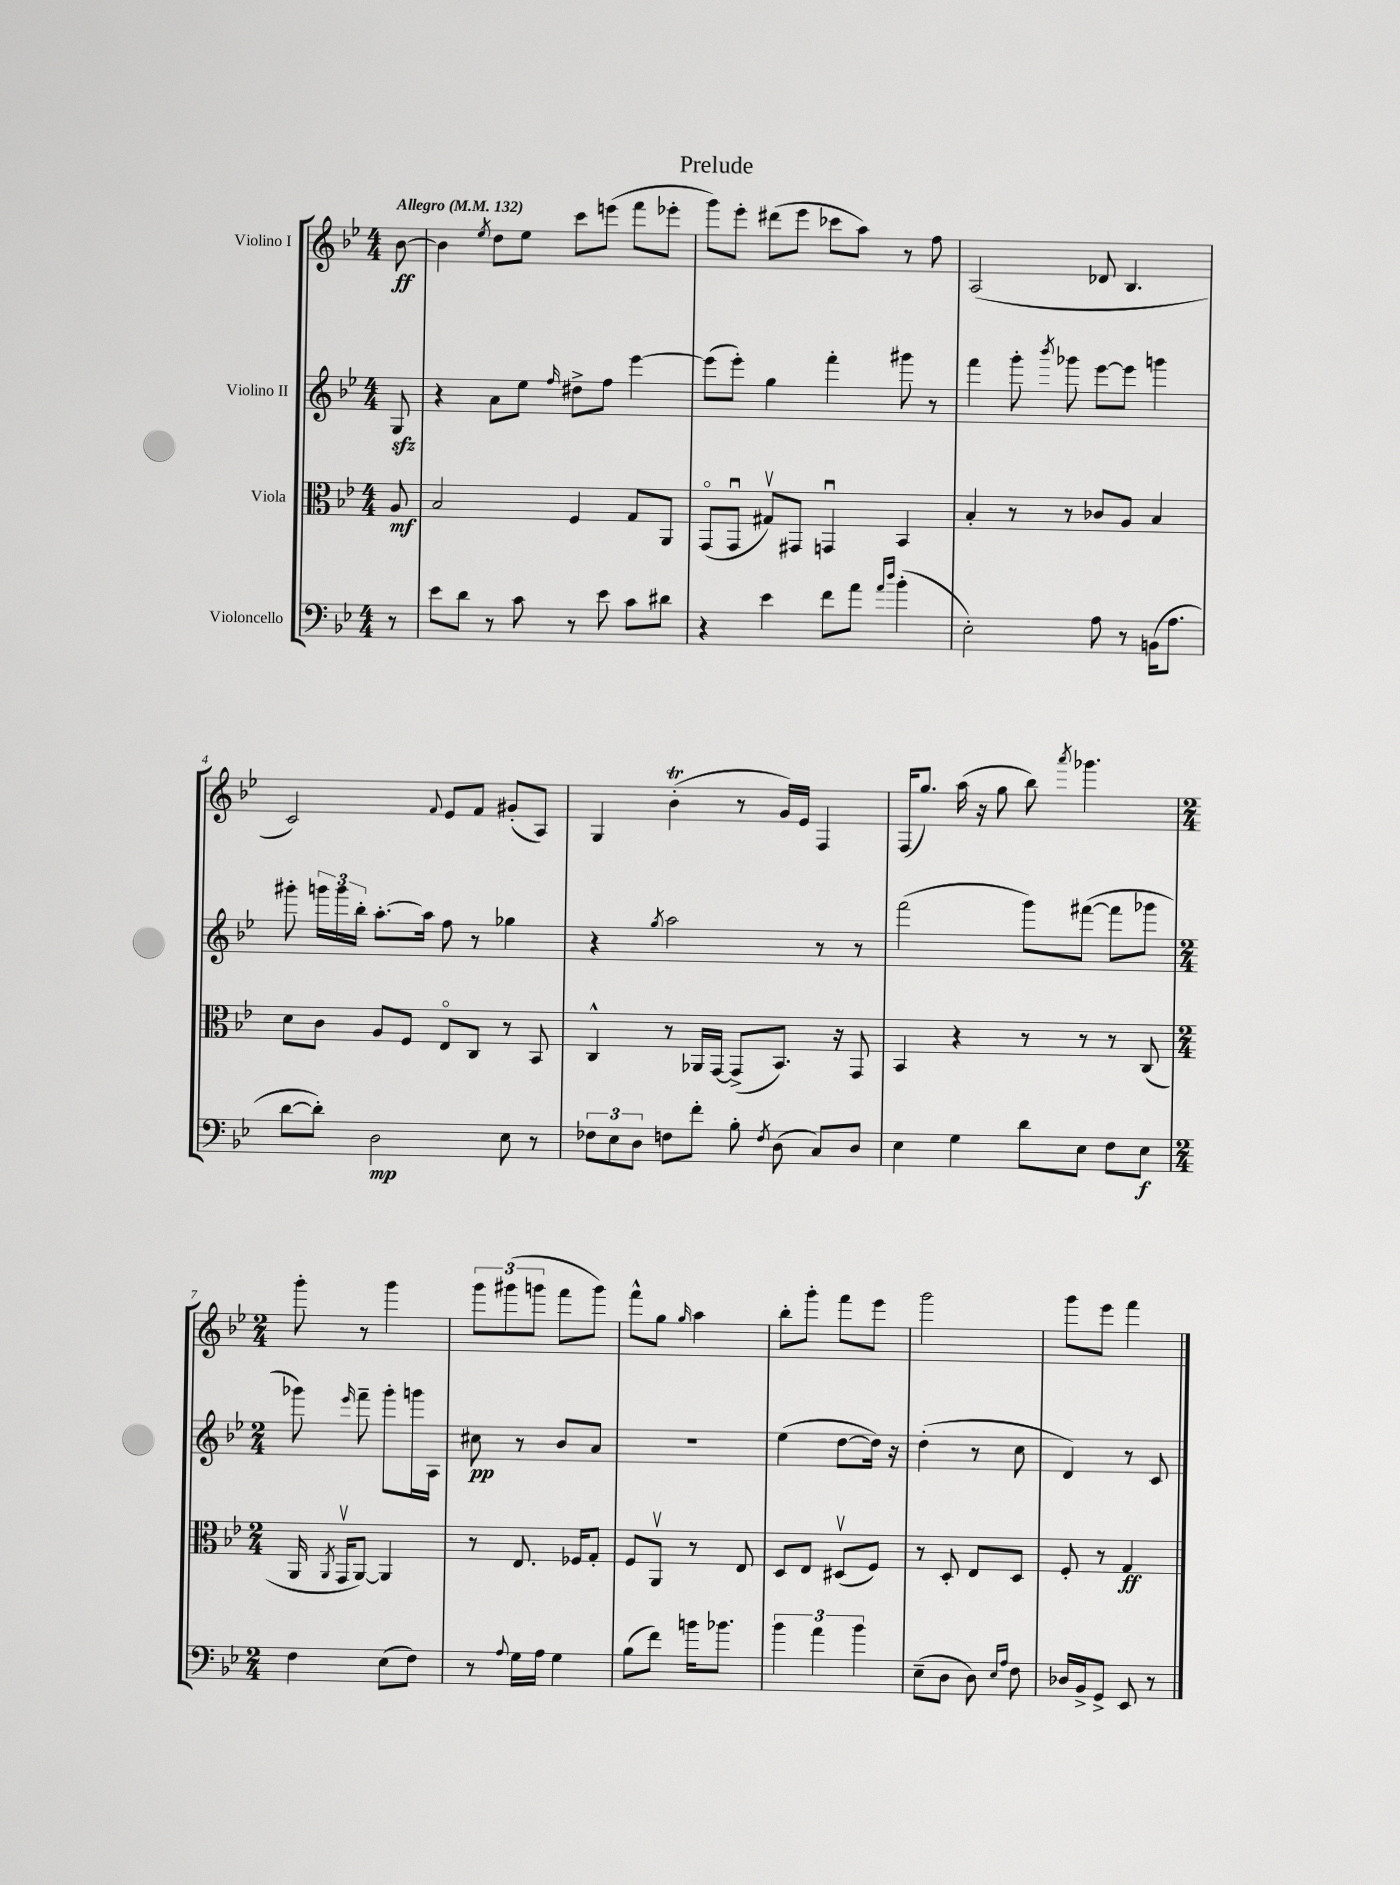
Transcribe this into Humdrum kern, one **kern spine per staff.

**kern	**kern	**kern	**kern
*staff4	*staff3	*staff2	*staff1
*clefF4	*clefC3	*clefG2	*clefG2
*k[b-e-]	*k[b-e-]	*k[b-e-]	*k[b-e-]
*M4/4	*M4/4	*M4/4	*M4/4
*MM132	*MM132	*MM132	*MM132
8r	8A	8G	[8b-
=	=	=	=
8e-	2B-	4r	4b-]
8d	.	.	.
.	.	.	8qee-
8r	.	8a	8dd
8c	.	8ee-	8ee-
.	.	16qqff	.
8r	4F	8dd#^	8ccc
8e-	.	8ff	(8eee
8c	8G	[4eee-	8fff
8d#	8AA	.	8eee-'
=	=	=	=
4r	(8GGo	(8eee-]	8ggg)
.	8GGu	8eee-')	8eee-'
4e-	8G#v)	4gg	(8ddd#
.	8GG#	.	8eee-
8f	4GGu	4fff'	8ccc-
8a	.	.	8aa)
16qqa	.	.	.
16qqdd	.	.	.
(4b-'	4BB-	8ggg#	8r
.	.	8r	8ff
=	=	=	=
2E-')	4B-'	4fff	(2A
.	8r	8ggg'	.
.	.	8qbbb-	.
.	8r	8ggg-	.
8A	8c-	[8eee-	8d-
8r	8A	8eee-]	4.B-
(16BB	4B-	4ggg	.
8.A	.	.	.
=	=	=	=
[8d	8d	8ggg#'	2c)
8d'])	8c	24ggg	.
.	.	24ggg	.
.	.	24bb-'	.
2D	8A	[8.aa'	.
.	8F	.	.
.	.	16aa]	.
.	.	.	8qqf
.	8E-o	8ff	8e-
.	8C	8r	8f
8E-	8r	4gg-	(8g#'
8r	8BB-	.	8A)
=	=	=	=
12F-	4C^^	4r	4G
12E-	.	.	.
12D	.	.	.
.	.	8qgg	.
8F	8r	2aa	(4b-'
8f'	16AA-	.	.
.	[16GG	.	.
8B-'	(8GG^]	.	8r
8qF	.	.	.
(8D	8.BB-)	.	16g)
.	.	.	16e-
8C)	.	8r	4F
.	16r	.	.
8D	8GG	8r	.
=	=	=	=
4E-	4BB-	(2fff	(16F
.	.	.	8.gg)
4G	4r	.	(16aa
.	.	.	16r
.	.	.	8gg
8d	8r	8ggg)	8bb-)
.	.	.	8qaaa
8E-	8r	([8fff#	4.ggg-
8F	8r	8fff#]	.
8E-	(8C	8ggg-	.
=	=	=	=
*M2/4	*M2/4	*M2/4	*M2/4
4F	16AA	8ggg-)	8ggg'
.	8qAA	.	.
.	16GGv	.	.
.	.	16qqeee-	.
.	[8AA)	8fff~	8r
(8E-	4AA]	8ggg-'	4ggg
8F)	.	16ggg	.
.	.	16A	.
=	=	=	=
8r	8r	8cc#	12ggg
.	.	.	(12ggg#
8qqA	.	.	.
16G	8.E-	8r	.
.	.	.	12ggg
16A	.	.	.
4G	.	8b-	8fff
.	16F-	.	.
.	8G'	8a	8ggg)
=	=	=	=
(8B-	8F	2r	8fff^^
8f)	8AAv	.	8gg
.	.	.	16qqgg
16b	8r	.	4aa
8.b-	.	.	.
.	8E-	.	.
=	=	=	=
6b-	8D	(4ee-	8bb-'
.	8E-	.	8ggg'
6a	.	.	.
.	(8D#v	[8dd	8fff
6b-	.	.	.
.	8F)	16dd])	8eee-
.	.	16r	.
=	=	=	=
(8E-~	8r	(4dd'	2ggg
8D	8D'	.	.
8D)	8E-	8r	.
16qqE-	.	.	.
16qqA	.	.	.
8F	8D	8cc	.
=	=	=	=
16D-	8F'	4d)	8ggg
16BB-^	.	.	.
8GG^	8r	.	8eee-
8EE-	4G	8r	4fff
8r	.	8c	.
==	==	==	==
*-	*-	*-	*-
